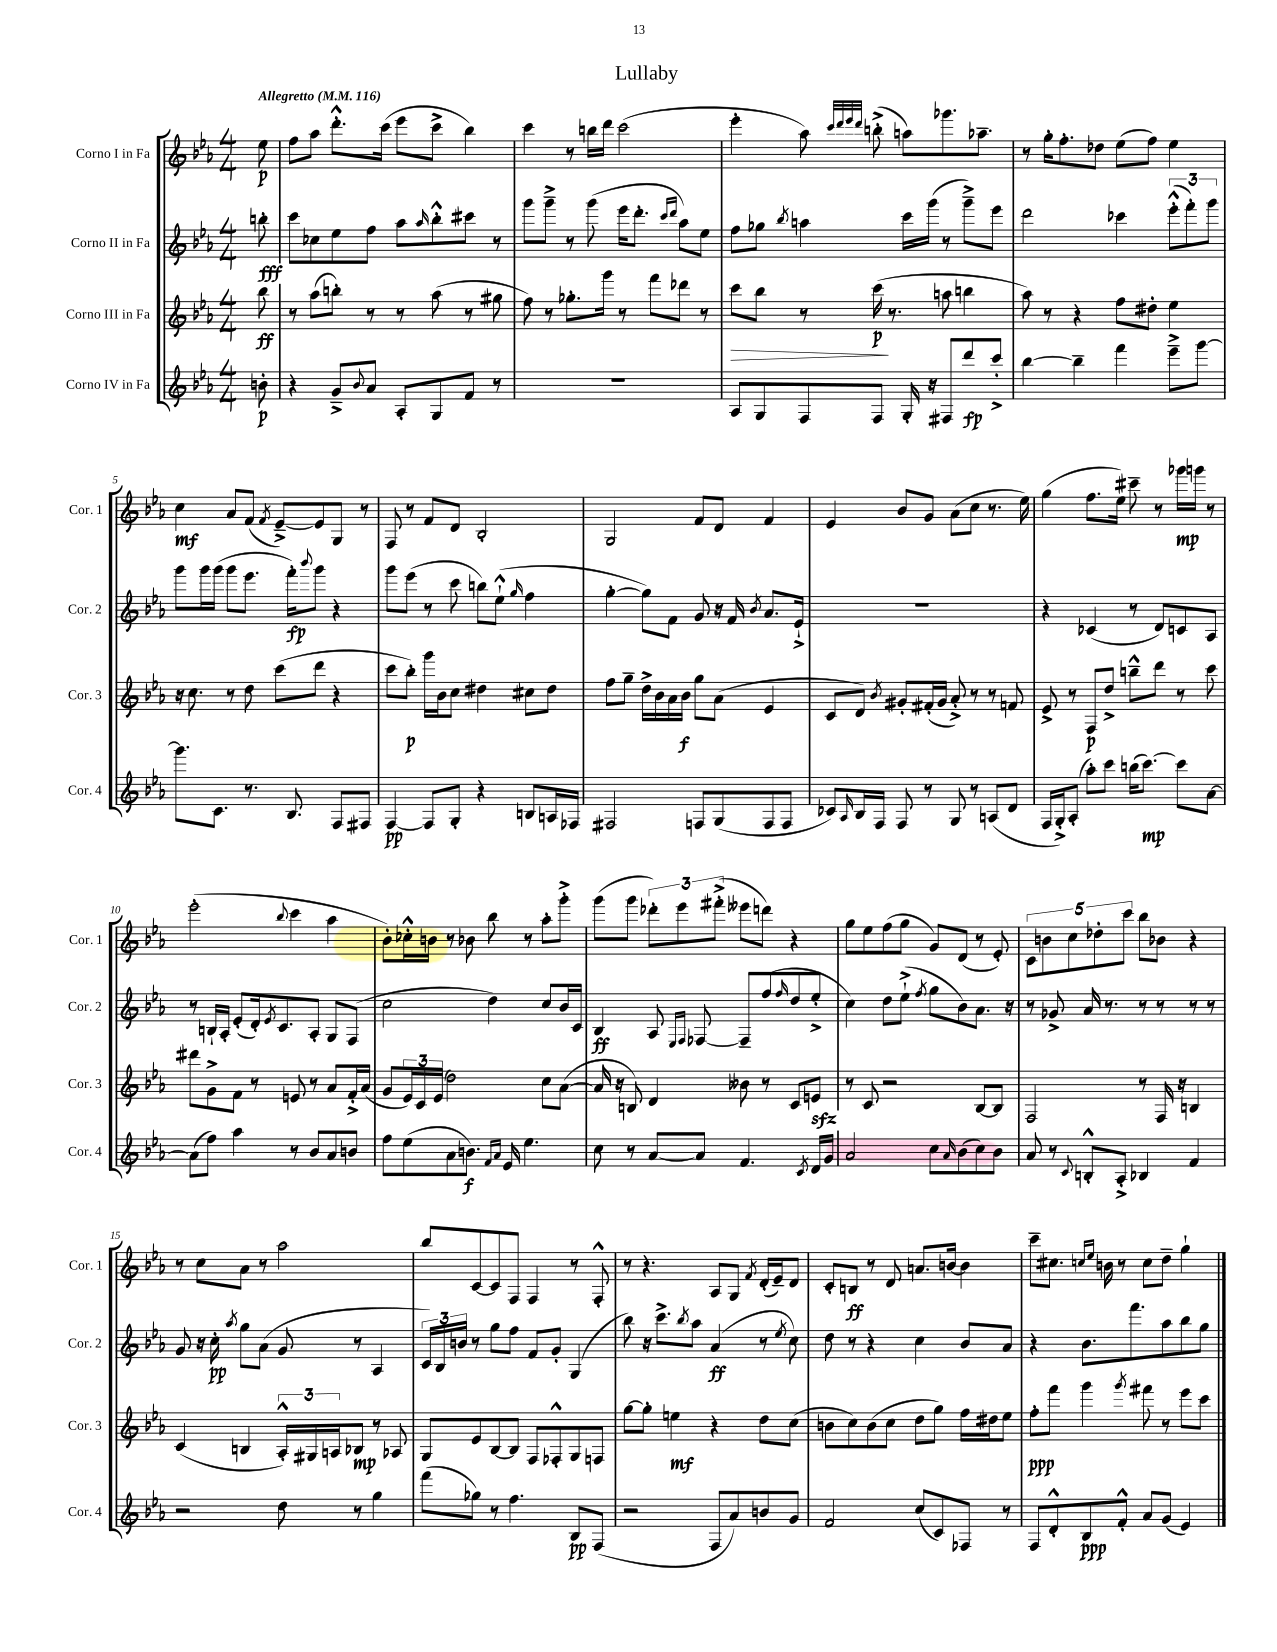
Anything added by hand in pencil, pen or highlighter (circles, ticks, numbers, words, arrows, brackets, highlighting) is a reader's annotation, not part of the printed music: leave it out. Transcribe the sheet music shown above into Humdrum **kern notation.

**kern	**kern	**kern	**kern
*staff4	*staff3	*staff2	*staff1
*clefG2	*clefG2	*clefG2	*clefG2
*k[b-e-a-]	*k[b-e-a-]	*k[b-e-a-]	*k[b-e-a-]
*M4/4	*M4/4	*M4/4	*M4/4
*MM116	*MM116	*MM116	*MM116
8b'	8bb-	8bb'	8ee-
=	=	=	=
4r	8r	8ccc	8ff
.	(8aa-	8cc-	8aa-
8g~^	8bb')	8ee-	8.ddd'^^
8qqb-	.	.	.
8a-	8r	8ff	.
.	.	.	(16ccc
8A-'	8r	8aa-	8eee-
.	.	16qqaa-	.
8G	(8aa-	8bb-'^^	8ccc^
8f	8r	8ccc#	4bb-)
8r	8gg#	8r	.
=	=	=	=
1r	8ff)	8ggg	4ccc
.	8r	8ggg~^	.
.	8.gg-'	8r	8r
.	.	(8ggg	16bb
.	16ggg	.	16ddd
.	8r	16eee-	(2ccc
.	.	8.ddd'	.
.	8fff	.	.
.	.	16qqccc	.
.	.	16qqddd	.
.	8ddd-	8aa-)	.
.	8r	8ee-	.
=	=	=	=
8A-	8ccc	8ff	4eee-'
8G	8bb-	8gg-	.
.	.	8qbb-	.
8F	8r	4aa	8aa-)
.	.	.	32qqccc
.	.	.	32qqddd
.	.	.	32qqeee-
.	.	.	32qqddd
8F	(16ccc	.	(8bb'^
.	8.r	.	.
16G'	.	16ccc	8aa)
16r	.	(16ggg	.
8F#	8aa	8r	8.ggg-
8ddd	4bb	8ggg~^)	.
.	.	.	8.aa-~
8ccc'^	.	8eee-	.
=	=	=	=
[4bb-	8aa-)	2ddd	8r
.	8r	.	16gg'
.	.	.	8.ff'
4bb-~]	4r	.	.
.	.	.	8dd-
4fff	8ff	4ccc-	(8ee-
.	8dd#'	.	8ff)
8eee-~^	4ee-	(12eee-'^^	4ee-
.	.	12fff')	.
[8ggg	.	.	.
.	.	12ggg	.
=	=	=	=
8.ggg]	16r	8ggg	4cc
.	8.cc	.	.
.	.	16ggg	.
8.c	.	(16ggg	.
.	8r	8ggg	8a-
8.r	8dd	8.eee-	(8f
.	.	.	8qf
.	(8ccc	.	[8e-~^)
8.B-	.	16fff')	.
.	.	8qqbbb-	.
.	8ddd	8ggg	8e-]
8F	4r	4r	8G
8F#	.	.	8r
=	=	=	=
[4F	8ccc	8ggg	8F
.	8bb-')	(8eee-	8r
8F]	16ggg	8r	8f
.	16b-	.	.
8G'	8cc	8ccc	8d
4r	4dd#	8bb)	2B-'
.	.	(8ee-`^^	.
.	.	16qqgg	.
8B	8cc#	4ff	.
16A	8dd#	.	.
16F-	.	.	.
=	=	=	=
2F#	8ff	[4gg'	2G
.	8gg~	.	.
.	16dd^	8gg])	.
.	16b-	.	.
.	16a-	8f	.
.	16b-	.	.
8F	8gg	8g	8f
(8G	(8a-	16r	8d
.	.	16f	.
.	.	8qb-	.
8F	4e-	8.a-	4f
8F	.	.	.
.	.	16e-`^	.
=	=	=	=
8c-)	8c	1r	4e-
16qqA-	.	.	.
16B-	8d)	.	.
16F	.	.	.
.	8qb-	.	.
8F	8g#'	.	8b-
8r	(16f#'	.	8g
.	16g#	.	.
8G	8a-'^)	.	(8a-
8r	8r	.	8cc
(8A	8r	.	8.r
8d	8f	.	.
.	.	.	16ee-)
=	=	=	=
16F	8e-^	4r	(4gg
16G'^)	.	.	.
(8A-'	8r	.	.
8aa-')	8F	(4c-	8.ff
8ccc	8dd^	.	.
.	.	.	16ee-)
(16bb	8bb~^^	8r	8ccc#~
[8.ccc)	.	.	.
.	8ddd	8d)	8r
8ccc]	8r	8c	16ggg-
.	.	.	16ggg
[8a-	8ccc	8A-	8r
=	=	=	=
(8a-]	8ddd#	8r	(2eee-'
8ff)	8g^	16B`	.
.	.	16A-'	.
4aa-	8f	(8e-'	.
.	8r	16d')	.
.	.	8qe-	.
.	.	8.c	.
.	.	.	8qqbb-
8r	8e	.	4ccc
8b-	8r	8A-'	.
8a-	8a-	8G	4aa-
8b	16f'^	(8F	.
.	(16a-	.	.
=	=	=	=
8ff	8g	2cc	8b-')
(8ee-	24e-)	.	16cc-'^^
.	24c	.	.
.	.	.	16b
.	(24e-	.	.
8a-	2dd)	.	8r
8.b)	.	.	8b-
.	.	4dd)	8bb-
16qqf	.	.	.
16qqa-	.	.	.
16e-	.	.	.
4.ee-	.	.	8r
.	8cc	8cc	8aa-'
.	([8a-	16b-	8ggg'^
.	.	16c	.
=	=	=	=
8cc	16a-]	4B-	(8ggg
.	16r	.	.
8r	8B)	.	8ggg
[8a-	4d	8A-	12ddd-')
.	.	.	12eee-
.	.	16qqE-	.
.	.	16qqF	.
8a-]	.	[8F-	.
.	.	.	(12fff#'^
4.f	8b--	8F-~]	8eee--
.	8r	(8ff	8ddd)
.	.	16qqff	.
.	8c	8dd	4r
8qc	.	.	.
16d	8e	8ee-'^	.
16g	.	.	.
=	=	=	=
2a-	8r	4cc)	8gg
.	8c	.	8ee-
.	2r	8dd	(8ff
.	.	(8ee-`^	8gg
.	.	8qff	.
8cc	.	8gg	8g)
16qqa-	.	.	.
(8b-	.	8b-)	(8d
8cc)	[8B-	8.a-	8r
8b-	8B-]	.	8e-')
.	.	16r	.
=	=	=	=
8a-	2F	8r	10c
.	.	.	10b
8r	.	8g-^	.
.	.	.	10cc
8qqc	.	.	.
8B'^^	.	16a-	.
.	.	.	10dd-'
.	.	8.r	.
8A-'^	.	.	.
.	.	.	10ccc
4B-	8r	8r	8bb-
.	16F	8r	8b-
.	16r	.	.
4f	4B	8r	4r
.	.	8r	.
=	=	=	=
2r	(4c	8g	8r
.	.	16r	8cc
.	.	16cc'	.
.	.	8qaa-	.
.	4B	8gg	8a-
.	.	(8a-	8r
8dd	24A-'^^)	8g	2aa-
.	24G#	.	.
.	24A	.	.
8r	8B-	8r	.
4gg	8r	4A-	.
.	8A-	.	.
=	=	=	=
(8fff	8G	24c)	8bb-
.	.	24B-	.
.	.	24b	.
8gg-)	8e-	8r	[8c
8r	[8B-	8gg	8c]
4.ff	8B-]	8ff	8F
.	8F	8f	4F
.	8F-'^^	8g'	.
8B-	8G	(4G	8r
(8F	8F	.	8F'^^
=	=	=	=
2r	[8gg	8bb-)	8r
.	8gg']	16r	4.r
.	.	8.ccc^	.
.	4ee	.	.
.	.	8qbb-	.
.	.	8aa-	.
8F	4r	(4a-	8A-
8a-)	.	.	8G
.	.	.	8qf
8b	8dd	8r	(16d'
.	.	.	16e-~)
.	.	8qee-	.
8g	(8cc	8cc)	8d
=	=	=	=
2f	8b	8dd	8c'
.	8cc)	8r	8B
.	(8b	4r	8r
.	8cc	.	8d
(8cc	8dd	4cc	8.a
8c)	8gg)	.	.
.	.	.	[16b
8F-	16ff	8b-	4b]
.	16dd#	.	.
8r	8ee-	8a-	.
=	=	=	=
8F	8ff'	4r	8ccc~
8d'^^	8fff	.	8.cc#
8B-	4ggg	8.b-	.
.	.	.	16qqcc
.	.	.	16qqee-
.	.	.	16b
8f'^^	.	.	8r
.	.	8.fff	.
.	8qggg	.	.
8a-	8fff#	.	8cc
(8g	8r	8aa-	8dd~
4e-)	8eee-	8bb-	4gg`
.	8ccc	8gg	.
==	==	==	==
*-	*-	*-	*-
